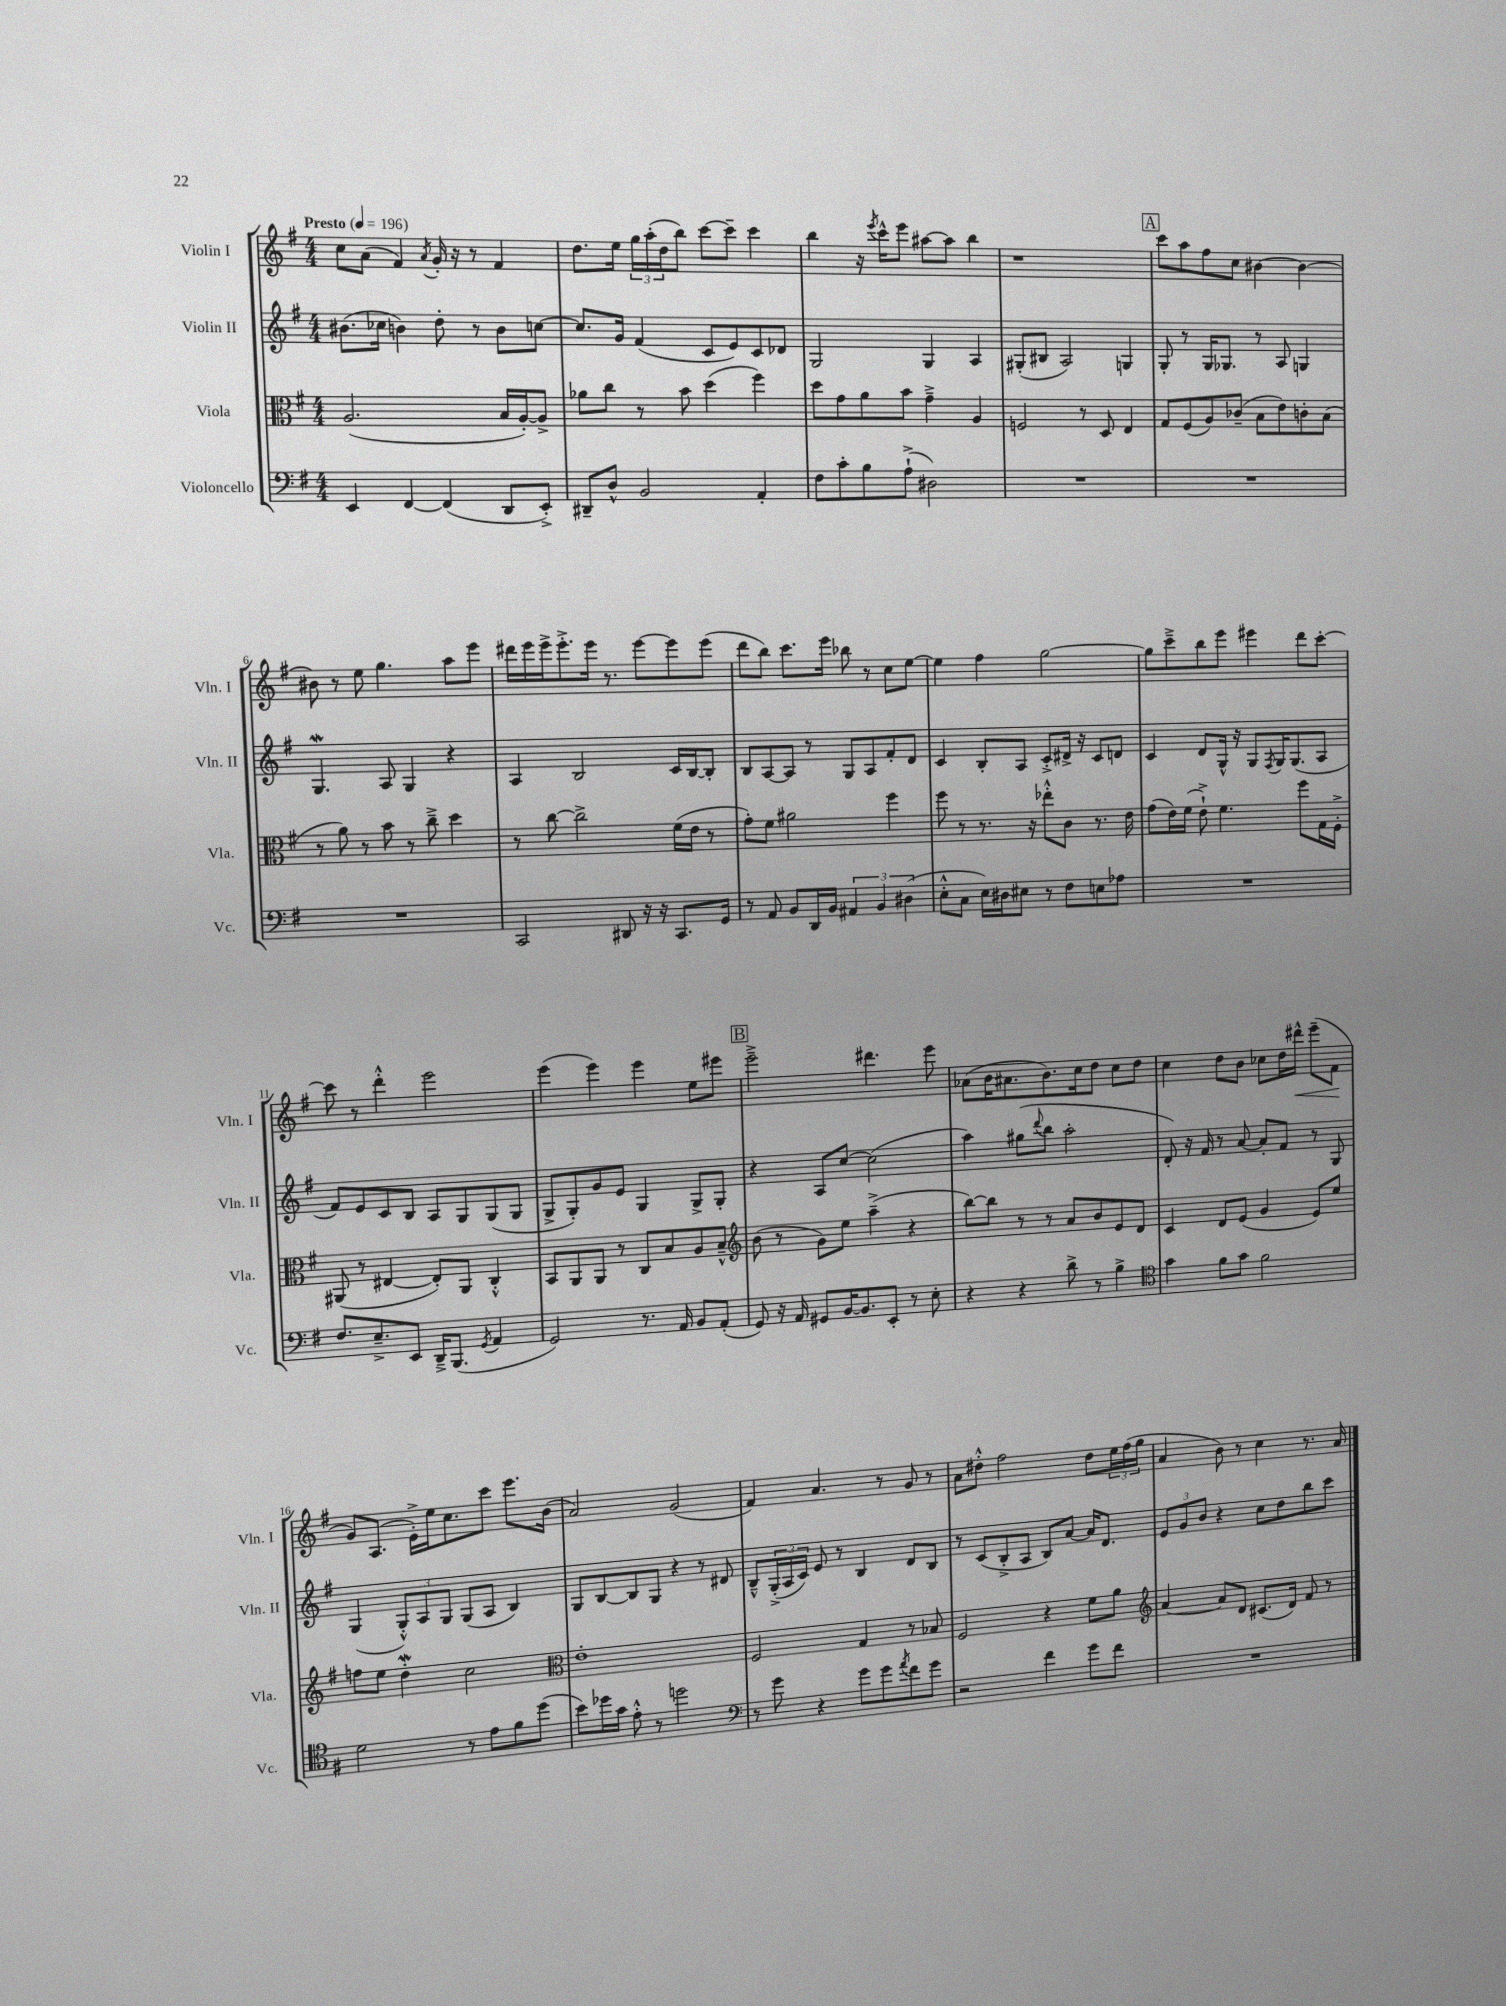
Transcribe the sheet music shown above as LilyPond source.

<<
\new StaffGroup <<
\new Staff = "s0" \with { instrumentName = "Violin I" shortInstrumentName = "Vln. I" } {
    \clef treble \key g \major \numericTimeSignature \time 4/4 \tempo "Presto" 4 = 196
    c''8 a'8( fis'4) \acciaccatura { a'8 } g'16-. r16 r8 fis'4 |
    d''8. e''16 \tuplet 3/2 { g''16 a''16-.( d''16 } b''8) c'''8~ c'''8-- c'''4 |
    b''4 r16 \acciaccatura { e'''8 } c'''16-^ e'''8 ais''8~ ais''8 b''4 |
    r1 |
    \mark \markup { \box "A" } c'''8 a''8 fis''8 c''8 bis'4~ bis'4~ |
    bis'8 r8 e''8 g''4. a''8 e'''8 |
    dis'''16 e'''16 e'''16-> e'''8.-.-> e'''16 r8. e'''8~ e'''8 e'''8( |
    d'''8 b''8) c'''8. e'''16 bes''8 r8 c''8 e''8~ |
    e''4 fis''4 g''2~ |
    g''8 c'''8---> b''8 e'''8 eis'''4 d'''8 c'''8~-. |
    c'''8 r8 d'''4-.-^ e'''2 |
    e'''4( e'''4) e'''4 e''8 eis'''8 |
    \mark \markup { \box "B" } e'''2---> dis'''4. e'''8 |
    aes'8( b'16 ais'8. b'8.) c''16 d''8 c''8 d''8 |
    c''4 d''8 b'8 ces''8 d''16 dis'''16-^\< e'''8--( fis'8\! |
    g'8) a8.( e'16-.->) e''16 c''8. c'''8 e'''8. b'16( |
    a'2) g'2( |
    fis'4) a'4. r8 g'8 r8 |
    a'8 dis''8-.-^ fis''2 dis''8 \tuplet 3/2 { e''16 fis''16( g''16 } |
    a'4 b'8) r8 c''4 r8. a'16 \bar "|." |
}
\new Staff = "s1" \with { instrumentName = "Violin II" shortInstrumentName = "Vln. II" } {
    \clef treble \key g \major \numericTimeSignature \time 4/4
    bis'8.( ces''16 b'4) d''8-. r8 b'8 c''8~ |
    c''8. g'16 fis'4( c'8 e'8) c'8 des'8 |
    g2 g4 a4 |
    gis8-.( bis8 a2) g4 |
    \mark \markup { \box "A" } g8-. r8 g16 ges8. r8 a8 g4 |
    g4.\mordent a8 g4 r4 |
    a4 b2 c'16 b16~ b8-. |
    b8 a8~ a8 r8 g8 a8 fis'8-. d'8 |
    c'4 b8-. a8 c'8-.-> dis'16-> r16 c'8 d'8 |
    c'4 d'8 g16-^ r16 g8 \acciaccatura { fis8 } g16 g8.( a8 |
    fis'8) e'8 c'8 b8 a8 g8 g8( g8 |
    g8-> g8-.) g'8 e'8 g4 g8-> g8-. |
    \mark \markup { \box "B" } r4 a8 c''8~ c''2( |
    a''4) gis''8( \appoggiatura { d'''8 } b''8 a''2-. |
    d'8-.) r16 fis'16 r8 a'8~ a'8-. fis'8 r8 g8 |
    g4( \tuplet 3/2 { g8-.-^) a8 g8 } g8( a8 b4) |
    g8 b8~ b8 g8 r4 r8 dis'8 |
    b8---^ \tuplet 3/2 { g16-.->( a16 c'16) } e'8 r8 b4 d'8 b8 |
    r8 c'8( b8-.-> a8 b8) a'8~ a'16 d'8. |
    \tuplet 3/2 { e'8 g'8 b'8 } r4 c''8 d''8 b''8 c'''8 \bar "|." |
}
\new Staff = "s2" \with { instrumentName = "Viola" shortInstrumentName = "Vla." } {
    \clef alto \key g \major \numericTimeSignature \time 4/4
    a2.( b16 a16~-.) a8-> |
    aes'8 c''8 r8 b'8 d''4( fis''4) |
    d''8 g'8 a'8 b'8 g'4---> a4 |
    f2 r8 d8 e4 |
    \mark \markup { \box "A" } g8 fis8( a8) ces'8--( b8 e'8) c'8-. b8( |
    r8 a'8) r8 b'8 r8 c''8---> d''4 |
    r8 c''8~ c''2-> fis'16( e'16 r8 |
    g'8-.) fis'8 ais'2 fis''4 |
    fis''8 r8 r8. r16 ees''8-.-^ c'8 r8. e'16 |
    g'8( e'16) fis'16( e'8-!->) fis'4. fis''8 g16 fis16-.-> |
    ais,8( r8 eis4~ eis8-.) ais,8 c4-.-^ |
    b,8 a,8 a,8 r8 c8 b8 a8 b8---^ |
    \mark \markup { \box "B" } \clef treble b'8( r8 g'8) e''8 a''4--->( r4 |
    b''8~) b''8 r8 r8 a'8 b'8 e'8 d'8 |
    c'4 d'8 e'8( g'4 e'8) e''8 |
    f''8 e''8 d''4-.\mordent c''2 |
    \clef alto e'1-. |
    fis2 g4 r8 bes8 |
    fis2 r4 fis'8 a'8 |
    \clef treble a'4~ a'8 d'8 cis'8.( d'16) fis'8 r8 \bar "|." |
}
\new Staff = "s3" \with { instrumentName = "Violoncello" shortInstrumentName = "Vc." } {
    \clef bass \key g \major \numericTimeSignature \time 4/4
    e,4 fis,4~ fis,4( d,8 e,8-.->) |
    dis,8-- d8-^ b,2 a,4-. |
    fis8 c'8-. b8 a8-!->( dis2) |
    R1 |
    \mark \markup { \box "A" } R1 |
    R1 |
    c,2 dis,8 r16 r16 c,8. g,16 |
    r8 a,8 b,8 d,16 b,16 \tuplet 3/2 { ais,4 b,4 dis4( } |
    e8-.-^ c8 e16) dis16 eis8 r8 fis8 e8 aes8 |
    R1 |
    fis8. e8.---> e,8 d,16---> b,,8.( \acciaccatura { g,8 } a,4 |
    g,2) r8. a,16 b,8 a,8-.( |
    \mark \markup { \box "B" } g,8) r16 a,16 gis,8 b,16~ b,8. e,8-. r8 e8-. |
    r4 r4 d'8-> r8 b4-> |
    \clef tenor g'4 fis'8 g'8 fis'2 |
    d'2 r8 e'8 fis'8 d''8( |
    b'8) des''16 g'16 e'8-.-^ r8 d''2 |
    \clef bass r8 g'8 r4 g'8 g'8 \acciaccatura { a'8 } fis'8 g'8 |
    r2 fis'4 g'8 fis'8 |
    R1 \bar "|." |
}
>>
>>
